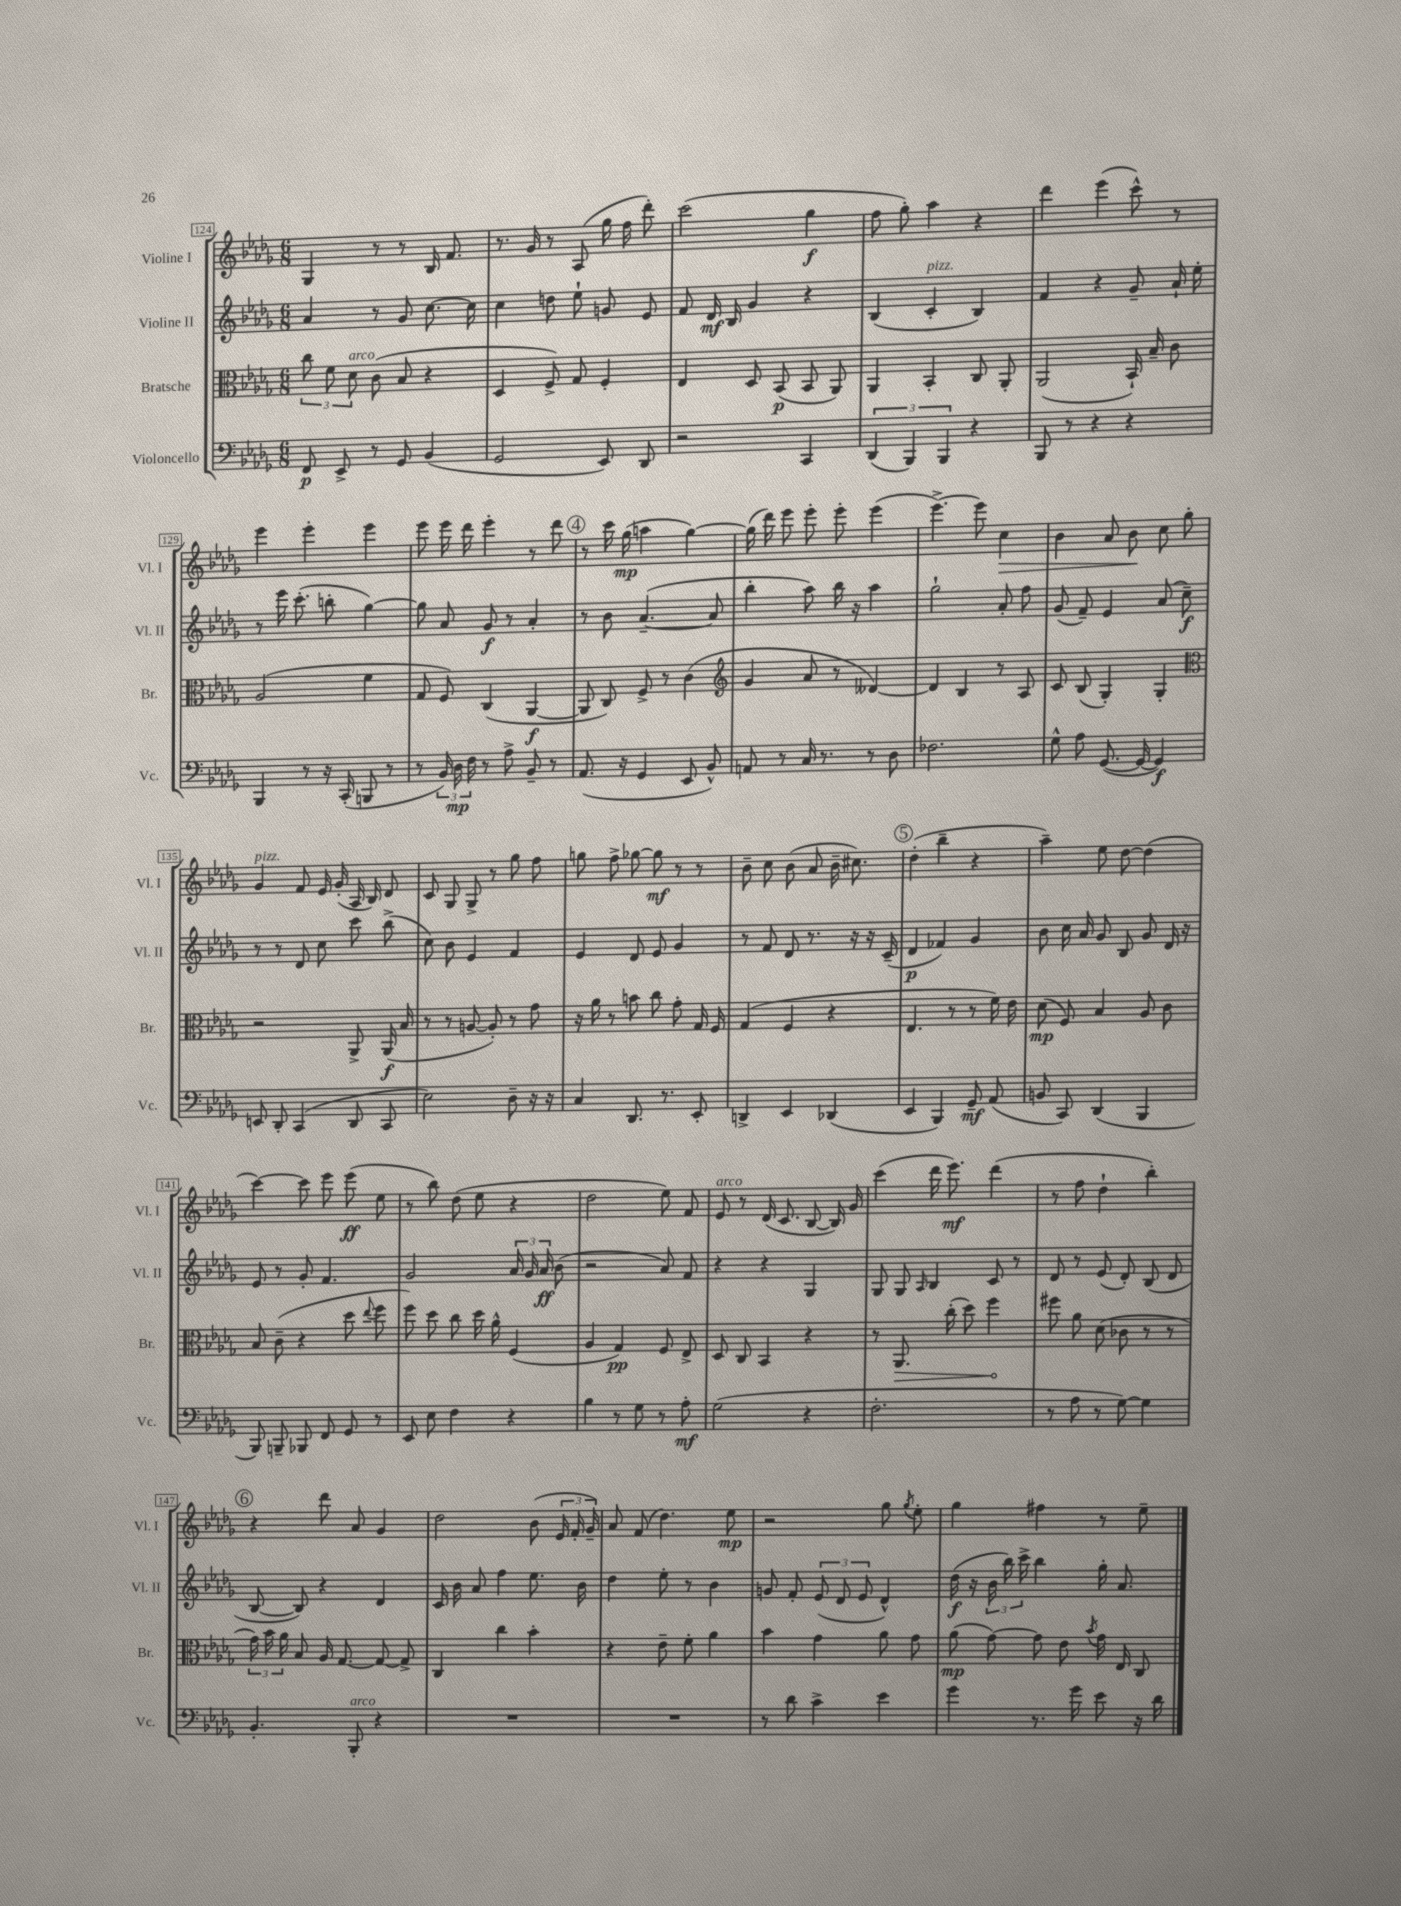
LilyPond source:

<<
\new StaffGroup <<
\new Staff = "s0" \with { instrumentName = "Violine I" shortInstrumentName = "Vl. I" } {
    \clef treble \key des \major \numericTimeSignature \time 6/8
    \autoBeamOff ges4 r8 r8 bes16 f'8. |
    r8. ges'16 r8 aes8( ges''16 f''16 des'''8-.) |
    c'''2( ges''4\f |
    f''8 ges''8-.) aes''4 r4 |
    des'''4 ees'''4( c'''8-^) r8 |
    ees'''4 ees'''4-. ees'''4 |
    ees'''8 ees'''16 des'''16 ees'''4-. r8 des'''8 |
    \mark \markup { \circle "4" } r8 c'''16 ges''16\mp( a''4 ges''4~) |
    ges''16( des'''16) ees'''8 ees'''8-. ees'''8-. ees'''4( |
    ees'''4.~->) ees'''8 c''4\> |
    bes'4 aes'8 bes'8\! c''8 ges''8-. |
    ges'4^\markup { \italic "pizz." } f'8 ees'16 ges'16-.( aes16 bes16) des'8 |
    c'8 ges8 ges8-> r8 ges''8 f''8 |
    g''8 f''8-> ges''8~ ges''8\mf r8 r8 |
    bes'8-- c''8 bes'8( aes'8 bes'16-- cis''8.) |
    \mark \markup { \circle "5" } des''4-.( bes''4-- r4 |
    aes''4--) ees''8 des''8~ des''4( |
    c'''4~) c'''8 ees'''8 ees'''8\ff( ees''8 |
    r8 bes''8) des''8( ees''8 r4 |
    des''2 ees''8) f'8 |
    ees'8^\markup { \italic "arco" } r8 des'16( c'8. bes8~ bes16) ges'16 |
    c'''4( des'''16 ees'''8.\mf) des'''4( |
    r8 f''8 des''4-! bes''4-.) |
    \mark \markup { \circle "6" } r4 des'''8 aes'8 ges'4 |
    des''2 bes'8( \tuplet 3/2 { ees'16 f'16-. ges'16--) } |
    aes'8 f'8( des''4.) ees''8\mp |
    r2 ges''8 \acciaccatura { ges''8 } ees''8-. |
    ges''4 fis''4 r8 ees''8-- \bar "|." |
}
\new Staff = "s1" \with { instrumentName = "Violine II" shortInstrumentName = "Vl. II" } {
    \clef treble \key des \major \numericTimeSignature \time 6/8
    \autoBeamOff aes'4 r8 ges'8 c''8.~ c''16 |
    c''4 d''8 ees''8-! g'8 ees'8 |
    f'8 des'16\mf bes16 ges'4 r4 |
    bes4( c'4-.^\markup { \italic "pizz." } bes4) |
    f'4 r4 ges'8-- aes'16-! ees''16-. |
    r8 ees'''16 c'''8.-.( b''8-. ges''4~) |
    ges''8 aes'8 ges'8\f r8 aes'4-. |
    \mark \markup { \circle "4" } r8 bes'8 aes'4.~--( aes'8 |
    bes''4-. aes''8) bes''16 r16 aes''4 |
    ges''2-! aes'8-. f''8 |
    ges'8( f'8--) ees'4 aes'8( c''8--\f) |
    r8 r8 des'8 c''8 c'''8 bes''8->( |
    c''8) bes'8 ees'4 f'4 |
    ees'4 des'8 ees'8 ges'4 |
    r8 f'8 des'8 r8. r16 r16 c'16--( |
    \mark \markup { \circle "5" } des'4\p fes'4) ges'4 |
    bes'8 c''16 aes'16 ges'8 bes8 ges'8 des'16 r16 |
    ees'8 r8 ges'8-. f'4. |
    ges'2 \tuplet 3/2 { aes'16 ges'16 aes'16\ff } bes'8( |
    r2 aes'8) f'8 |
    r4 r4 ges4 |
    ges8 ges8 \grace { aes16 } bes4 c'8 r8 |
    des'8 r8 ees'8( des'8-.) bes8( des'8 |
    \mark \markup { \circle "6" } bes8~ bes8) r4 des'4 |
    c'16 bes'16 aes'8 f''4 ees''8. bes'16 |
    des''4 ees''8-. r8 bes'4 |
    g'8 f'8-. \tuplet 3/2 { ees'8( des'8 ees'8 } des'4-^) |
    des''16\f( r16 \tuplet 3/2 { bes'16 bes''16) c'''16-> } bes''4 ges''16-. aes'8. \bar "|." |
}
\new Staff = "s2" \with { instrumentName = "Bratsche" shortInstrumentName = "Br." } {
    \clef alto \key des \major \numericTimeSignature \time 6/8
    \autoBeamOff \tuplet 3/2 { c''8 f'8 des'8^\markup { \italic "arco" } } c'8( bes8 r4 |
    des4 f8->) ges8 f4-. |
    ees4 des8 bes,8\p( bes,8 aes,8) |
    aes,4 bes,4-. c8 aes,8-. |
    aes,2( bes,16-!) bes16-- c'8 |
    aes2( f'4 |
    ges8 f8) c4( aes,4~\f |
    \mark \markup { \circle "4" } aes,8 c8) f8-> r8 c'4( |
    \clef treble ges'4 aes'8 r8 deses'4~) |
    deses'4 bes4 r8 aes8 |
    c'8 bes8( ges4-.) ges4-. |
    \clef alto r2 aes,8-> aes,16\f( bes16 |
    r8 r8 a8~ a8-.) r8 ges'8 |
    r16 aes'16 r8 b'8 c''8 ges'8-. ges16 f16 |
    ges4( f4 r4 |
    \mark \markup { \circle "5" } ees4. r8 r8 f'16) ees'16 |
    des'8\mp( f8) bes4 aes8 c'8 |
    bes8 c'8--( r4 des''8 \appoggiatura { ees''8 } f''8 |
    f''8) des''8 c''8 des''16 aes'16-^ f4( |
    aes4 ges4\pp) f8 ees8-> |
    des8 c8 bes,4 r4 |
    r8 \once \override Hairpin.circled-tip = ##t aes,8.\> c''16-.( des''8) f''4\! |
    fis''8 aes'8 des'8( ces'8 r8 r8 |
    \mark \markup { \circle "6" } \tuplet 3/2 { ges'16) bes'16 aes'16 } bes8 aes16 ges8.~ ges8~ ges8-> |
    c4 c''4 bes'4-. |
    r4 ees'8-- f'8-. aes'4 |
    bes'4 ges'4 aes'8 ges'8 |
    aes'8\mp( ges'8~) ges'8 ees'8 \acciaccatura { bes'8 } ges'16 ees16 c8 \bar "|." |
}
\new Staff = "s3" \with { instrumentName = "Violoncello" shortInstrumentName = "Vc." } {
    \clef bass \key des \major \numericTimeSignature \time 6/8
    \autoBeamOff f,8\p ees,8-> r8 ges,8 bes,4( |
    ges,2 ees,8) des,8 |
    r2 c,4 |
    \tuplet 3/2 { des,4( bes,,4) bes,,4 } r4 |
    bes,,8 r8 r4 r4 |
    bes,,4 r8 r16 c,16-.( b,,8 r8 |
    r8 \tuplet 3/2 { bes,16) des16\mp f16 } r8 aes8-> bes,8-- r8 |
    \mark \markup { \circle "4" } aes,8.( r16 ges,4 ees,8 bes,8-^) |
    a,8 r8 c16 r8. r8 des8 |
    fes2. |
    ges8-^ aes8 ges,8.~( ges,16~ ges,4\f) |
    e,8 des,8-. c,4( des,8 c,8 |
    ees2) des8-- r16 r16 |
    c4 des,8. r8. ees,8-. |
    d,4-> ees,4 des,4( |
    \mark \markup { \circle "5" } ees,4 bes,,4) ges,8--\mf aes,8( |
    b,8 c,8) des,4( bes,,4 |
    bes,,8) b,,8-- bes,,8 f,8 ges,8 r8 |
    ees,8 ees8 f4 r4 |
    bes4 r8 ges8 r8 aes8-.\mf |
    ges2( r4 |
    f2.-. |
    r8 aes8 r8 ges8~) ges4 |
    \mark \markup { \circle "6" } bes,4.-. bes,,8-.^\markup { \italic "arco" } r4 |
    R2. |
    R2. |
    r8 des'8 c'4-> ees'4 |
    ges'4 r8. ges'16 ees'8 r16 des'16 \bar "|." |
}
>>
>>
\layout { \context { \Score currentBarNumber = #124 \override BarNumber.stencil = #(make-stencil-boxer 0.1 0.3 ly:text-interface::print) } }
